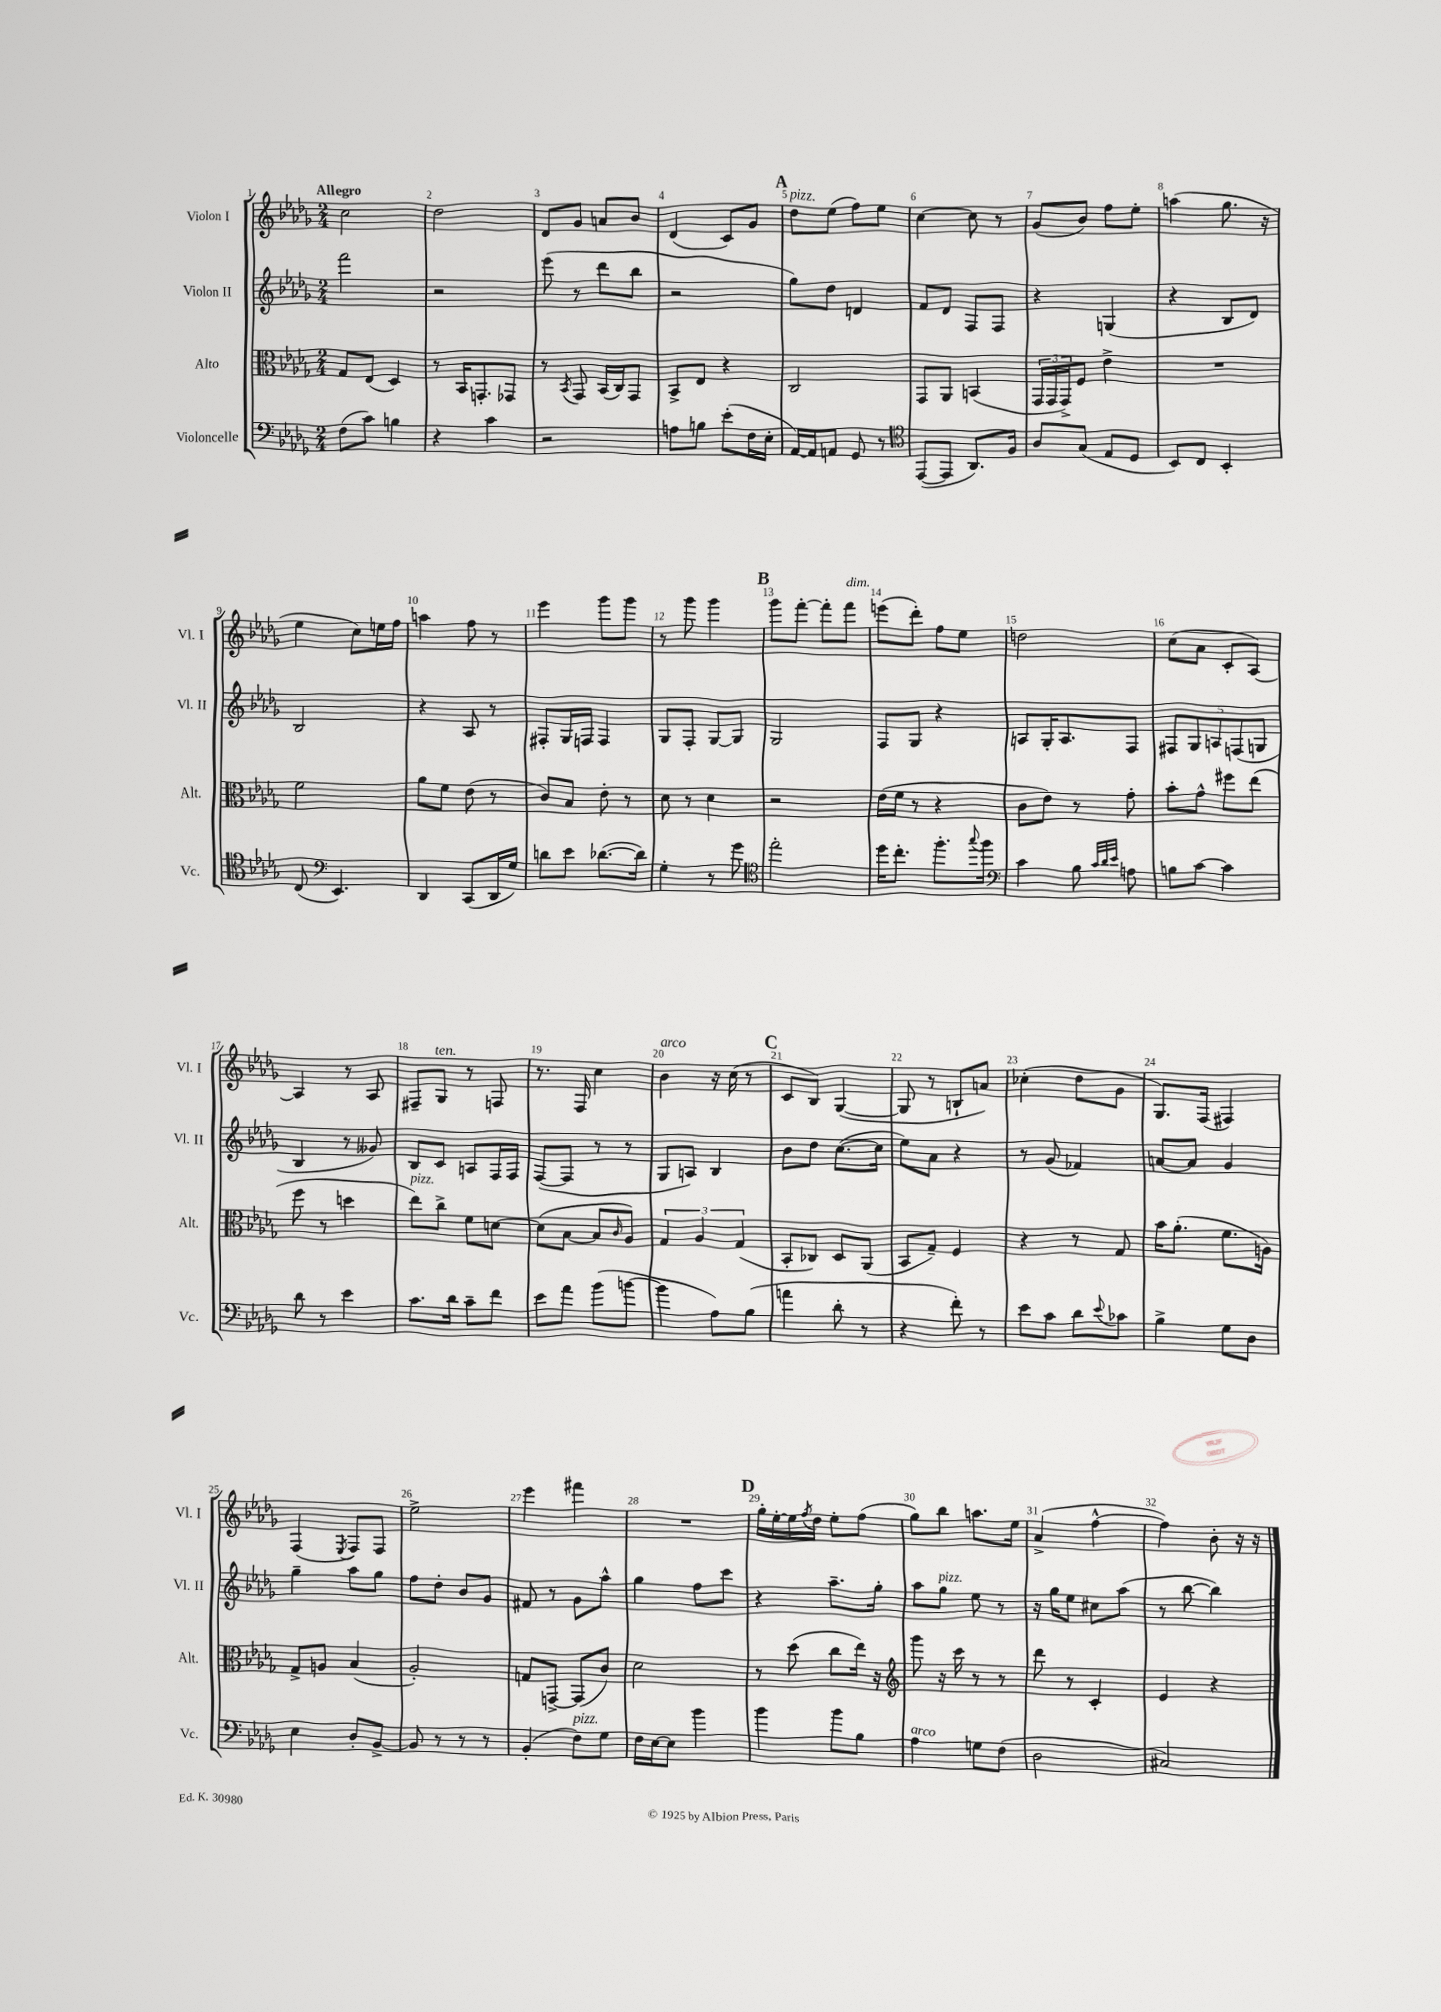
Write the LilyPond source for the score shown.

<<
\new StaffGroup <<
\new Staff = "s0" \with { instrumentName = "Violon I" shortInstrumentName = "Vl. I" } {
    \clef treble \key des \major \numericTimeSignature \time 2/4 \tempo "Allegro"
    c''2 |
    des''2 |
    des'8 ges'8 a'8 bes'8 |
    des'4( c'8) ges'8 |
    \mark \markup { \bold "A" } des''8^\markup { \italic "pizz." } ees''8( f''8) ees''8 |
    c''4~ c''8 r8 |
    ges'8( bes'8) f''8 ees''8-. |
    a''4( ges''8. r16 |
    ees''4 c''8) e''16 f''16 |
    a''4 f''8 r8 |
    ees'''4 ges'''8 ges'''8 |
    r8 ges'''8 ges'''4 |
    \mark \markup { \bold "B" } ges'''8 f'''8~-. f'''8-. f'''8^\markup { \italic "dim." } |
    e'''8( des'''8-.) f''8 ees''8 |
    d''2 |
    c''8( aes'8 c'8-. aes8~) |
    aes4 r8 aes8 |
    fis8-- ges8^\markup { \italic "ten." } r8 f8 |
    r8. f16 c''4 |
    bes'4^\markup { \italic "arco" } r16 c''16( r8 |
    \mark \markup { \bold "C" } c'8 bes8) ges4~( |
    ges8 r8 b8-! a'8) |
    ces''4-.( des''8 ges'8 |
    ges8.) f16( fis4) |
    f4( \acciaccatura { ees8 } f8) f8 |
    ees''2-> |
    ees'''4 fis'''4 |
    R2 |
    \mark \markup { \bold "D" } ges''16-. ees''16~-. ees''16 \acciaccatura { f''8 } des''16 ees''8-. f''8( |
    ges''8) bes''8 a''8. ees''16 |
    aes'4->( f''4~-^ |
    f''4) bes'8-. r16 r16 \bar "|." |
}
\new Staff = "s1" \with { instrumentName = "Violon II" shortInstrumentName = "Vl. II" } {
    \clef treble \key des \major \numericTimeSignature \time 2/4
    f'''2 |
    r2 |
    ees'''8( r8 des'''8 bes''8 |
    r2 |
    \mark \markup { \bold "A" } ges''8) des''8 d'4 |
    f'8 des'8 f8 f8 |
    r4 g4( |
    r4 bes8 des'8) |
    bes2 |
    r4 aes8 r8 |
    fis8-. ges16 f16 f4 |
    ges8 f8-. ges8~ ges8 |
    \mark \markup { \bold "B" } ges2 |
    f8 ges8 r4 |
    a8 ges16-. a8. f8 |
    \tuplet 5/4 { fis8 ges8 a8 f8( g8 } |
    bes4 r8 geses'8) |
    bes8 c'8 a8 f16 f16 |
    f8~( f8 r8 r8 |
    ges8 a8) bes4 |
    \mark \markup { \bold "C" } bes'8 des''8 c''8.~( c''16 |
    ees''8) aes'8 r4 |
    r8 ges'8( fes'4) |
    a'8~ a'8 ges'4 |
    ges''4-- aes''8 ges''8 |
    f''8 des''8-. bes'8 ges'8 |
    fis'8 r8 ges'8 aes''8-^ |
    ges''4 f''8 c'''8 |
    \mark \markup { \bold "D" } r4 aes''8.-- ges''16-. |
    aes''8 ges''8^\markup { \italic "pizz." } ees''8 r8 |
    r16 ges''16 ees''8 cis''8 aes''8( |
    r8 bes''8~ bes''4) \bar "|." |
}
\new Staff = "s2" \with { instrumentName = "Alto" shortInstrumentName = "Alt." } {
    \clef alto \key des \major \numericTimeSignature \time 2/4
    ges8 ees8( des4) |
    r8 bes,16 g,8.-. ges,8 |
    r8 \acciaccatura { bes,8 } ges,8 bes,16( c16) ges,8 |
    bes,8-> ees8 r4 |
    \mark \markup { \bold "A" } c2 |
    ges,8 aes,8 b,4( |
    \tuplet 3/2 { ges,16 ges,16 ges,16->) } f8 ees'4-> |
    R2 |
    f'2 |
    aes'8 f'8 ees'8( r8 |
    c'8) bes8 ees'8-. r8 |
    des'8 r8 des'4 |
    \mark \markup { \bold "B" } r2 |
    ees'16( f'16 r8 r4 |
    c'8 ees'8) r8 ges'8-. |
    bes'8-. ges'8-^ fis''8 ees''8( |
    f''8 r8 d''4 |
    ees''8^\markup { \italic "pizz." }) c''8-> f'8 d'8~ |
    d'8( bes8~ bes8 \grace { c'16 } aes8) |
    \tuplet 3/2 { ges4 aes4 ges4( } |
    \mark \markup { \bold "C" } bes,8-. ces8) des8 aes,8( |
    bes,8 ges8--) f4 |
    r4 r8 ges8 |
    bes'16 aes'8.-.( f'8. a16) |
    ges8-> a8 bes4( |
    aes2-.) |
    g8 g,8~-> g,8( c'8) |
    des'2 |
    \mark \markup { \bold "D" } r8 des''8( c''8 ees''16) r16 |
    \clef treble ges'''8 r16 c'''16 r8 r8 |
    des'''8 r8 c'4-. |
    ees'4 r4 \bar "|." |
}
\new Staff = "s3" \with { instrumentName = "Violoncelle" shortInstrumentName = "Vc." } {
    \clef bass \key des \major \numericTimeSignature \time 2/4
    f8( c'8) b4 |
    r4 c'4 |
    r2 |
    a8 b8 ees'8-.( f16 ees16-. |
    \mark \markup { \bold "A" } aes,16~) aes,16 a,8 ges,8 r8 |
    \clef tenor ees,8~( ees,8 aes,8.) f16 |
    aes8 ges8( ees8 des8 |
    bes,8) c8 bes,4-. |
    c8( \clef bass ees,4.) |
    des,4 c,8( des,16 ges16) |
    d'8 ees'8 des'8.~( des'16) |
    ges4-. r8 ges'8 |
    \mark \markup { \bold "B" } \clef tenor ees''2-. |
    des''16 c''8.-. f''8.-. \appoggiatura { ges''8 } f''16 |
    \clef bass c'4 bes8 \grace { c'32 des'32 ees'32 } a8 |
    b8 c'8~ c'4 |
    des'8 r8 ees'4 |
    c'8. des'16 c'8-- f'8 |
    ees'8 aes'8 bes'8( b'8~ |
    b'4 aes8) bes8( |
    \mark \markup { \bold "C" } a'4 des'8-. r8 |
    r4 f'8-.) r8 |
    ees'8 c'8 des'8 \appoggiatura { ees'8 } ces'8 |
    bes4-> ges8 des8 |
    ees4 des8-. bes,8~-> |
    bes,8 r8 r8 r8 |
    bes,4-.( f8^\markup { \italic "pizz." }) ges8 |
    f16 ees16~ ees8 bes'4 |
    \mark \markup { \bold "D" } bes'4 bes'8 bes8 |
    aes4^\markup { \italic "arco" } g8 f8( |
    des2 |
    cis2) \bar "|." |
}
>>
>>
\layout { \context { \Score \override BarNumber.break-visibility = ##(#f #t #t) barNumberVisibility = #all-bar-numbers-visible } }
